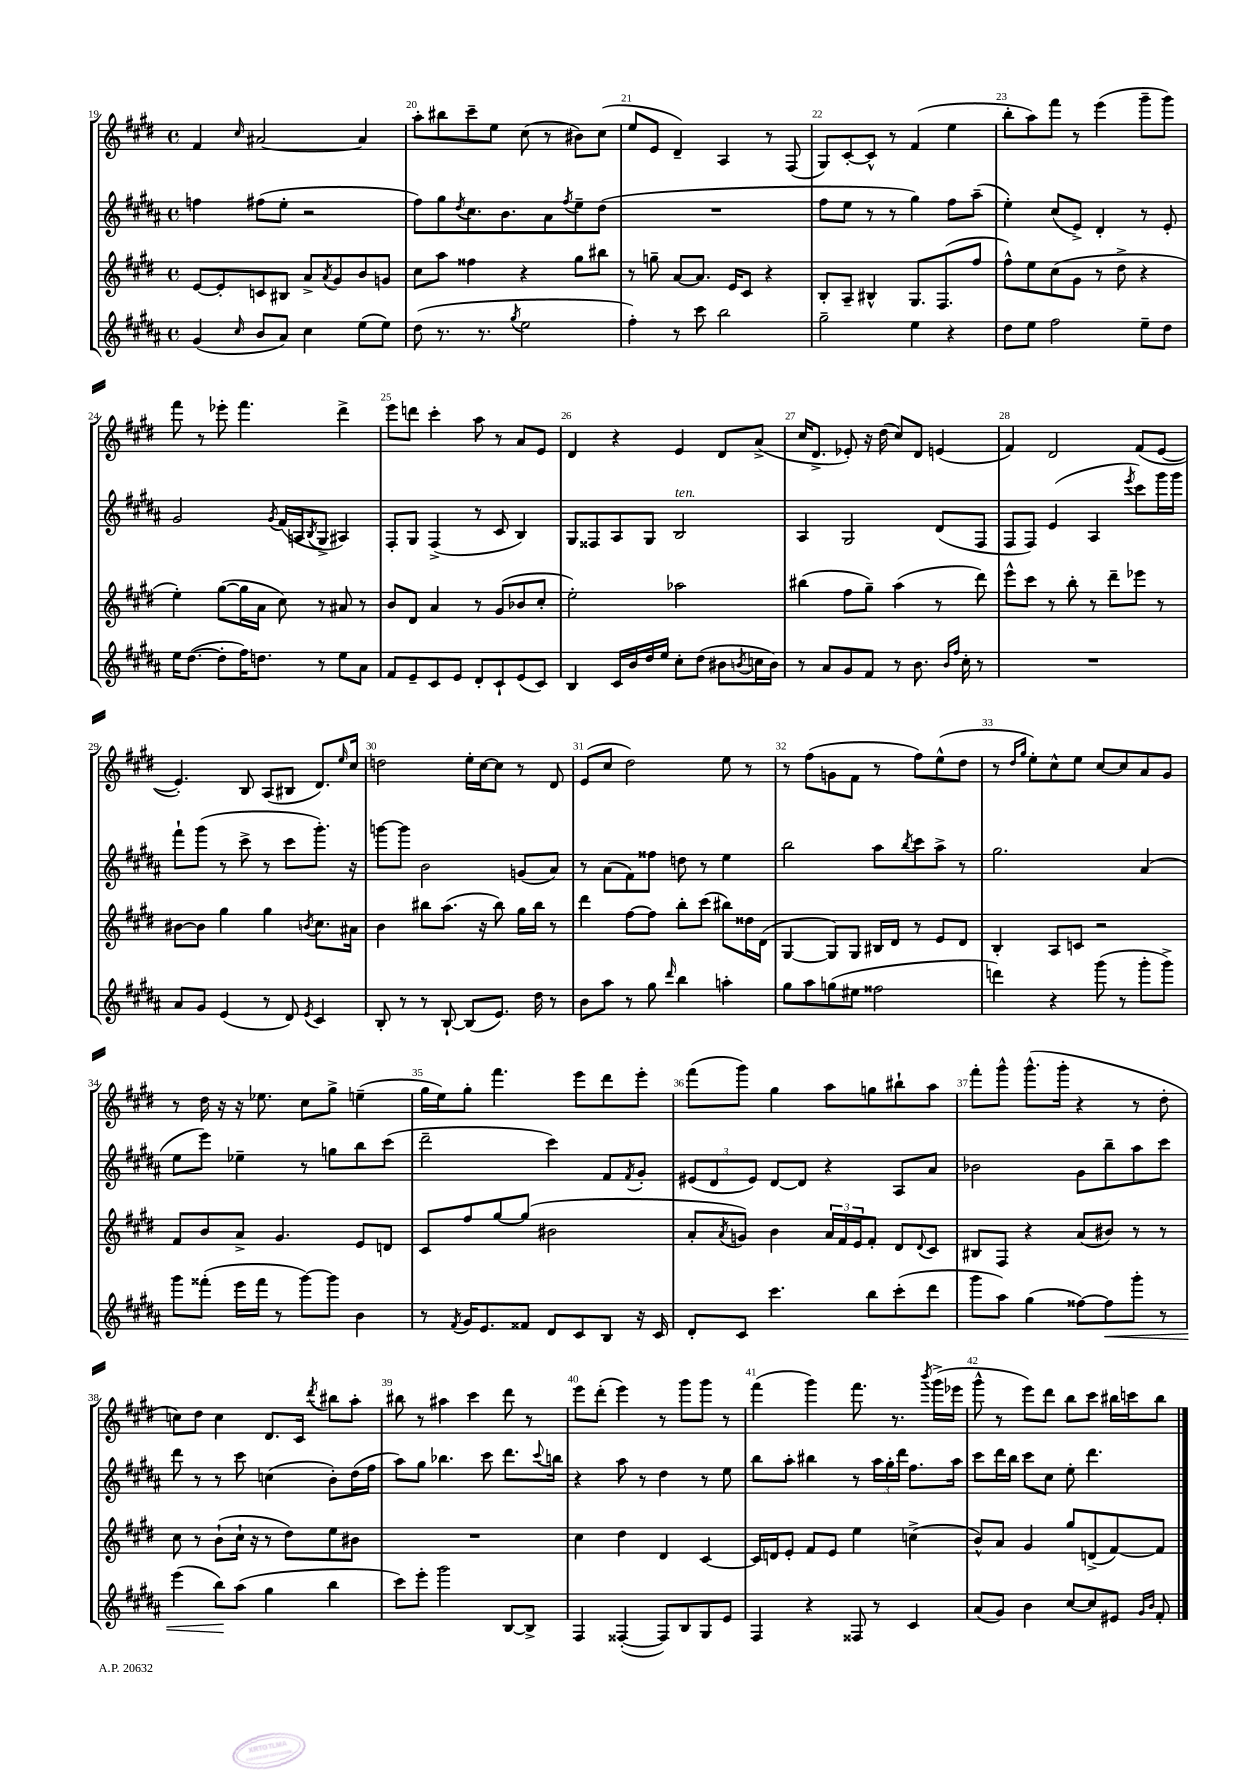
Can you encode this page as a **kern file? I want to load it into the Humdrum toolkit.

**kern	**dynam	**kern	**kern	**kern
*part4	*part4	*part3	*part2	*part1
*staff4	*staff4	*staff3	*staff2	*staff1
*clefG2	*	*clefG2	*clefG2	*clefG2
*k[f#c#g#d#a#]	*	*k[f#c#g#d#]	*k[f#c#g#d#a#]	*k[f#c#g#d#]
*M4/4	*	*M4/4	*M4/4	*M4/4
*met(c)	*	*met(c)	*met(c)	*met(c)
=19	=19	=19	=19	=19
(4g#/	.	[8e/L	4ffn\	4f#/
.	.	8e'/]	.	.
16qqcc#/	.	.	.	16qqcc#/
8b/L	.	8cn/	(8ff#X\L	[2a#X/
8a#/J)	.	8B#X/J	8ee'\J	.
4cc#\	.	8a^/L	2r	.
.	.	8qa/	.	.
.	.	8g#/	.	.
(8ee\L	.	8b/	.	4a#/]
8ee\J)	.	8gn/J	.	.
=20	=20	=20	=20	=20
(8dd#\	.	8cc#\L	8ff#\L)	8aa'\L
8.r	.	8aa\J	8gg#\	8bb#X\
.	.	.	8qdd#/	.
.	.	4ff##X\	8.cc#\	8ccc#~\
8.r	.	.	.	.
.	.	.	.	8ee\J
.	.	.	8.b\	.
8qgg#/	.	.	.	.
2ee\	.	4r	.	(8cc#\
.	.	.	8a#\	8r
.	.	.	8qff#/	.
.	.	8gg#\L	8ee~\	8b#X\L)
.	.	8bb#X\J	(8dd#\J	(8cc#\J
=21	=21	=21	=21	=21
4ff#'\)	.	8r	1r	8ee/L
.	.	8ggn~\	.	8e/J
8r	.	[8a/L	.	4d#~/)
8ccc#\	.	8.a/J]	.	.
2bb\	.	.	.	4A/
.	.	16e/KL	.	.
.	.	8c#/J	.	.
.	.	4r	.	8r
.	.	.	.	(8F#/
=22	=22	=22	=22	=22
2gg#~\	.	8B'/L	8ff#\L	8G#/L)
.	.	8A~/J	8ee\J	[8c#'/
.	.	4B#X^^/	8r	8c#^^/J]
.	.	.	8r	8r
4ee\	.	8.G#/L	4gg#\)	(4f#/
.	.	(8.F#/	.	.
4r	.	.	8ff#\L	4ee\
.	.	8ff#/J	(8aa#~\J	.
=23	=23	=23	=23	=23
8dd#\L	.	8ff#^^\L)	4ee'\)	8bb'\L
8ee\J	.	8ee\	.	8aa\)
2ff#\	.	(8cc#\	(8cc#/L	8fff#\J
.	.	8g#\J	8e^/J)	8r
.	.	8r	4d#'/	(4eee\
.	.	8dd#^\	.	.
8ee~\L	.	4r	8r	8ggg#~\L
8dd#\J	.	.	8e'/	8ggg#\J)
!!LO:LB:g=z
=24	=24	=24	=24	=24
16ee\KL	.	4ee'\)	2g#/	8fff#\
([8.dd#\J	.	.	.	.
.	.	.	.	8r
8dd#'\L]	.	([8gg#\L	.	8eee-X'\
16ff#\K)	.	16gg#\L]	.	4.fff#\
8.ddn\J	.	16a\JJ	.	.
.	.	.	8qg#/	.
.	.	8cc#\)	(16f#/LL	.
.	.	.	16An/J	.
.	.	.	8qB/	.
8r	.	8r	8G#^/J	.
8ee\L	.	8a#X/	4A#X/)	4ddd#^\
8a#\J	.	8r	.	.
=25	=25	=25	=25	=25
8f#/L	.	8b/L	8F#'/L	8eee\L
8e~/	.	8d#/J	8G#/J	8dddn\J
8c#/	.	4a/	(4F#^/	4ccc#'\
8e/J	.	.	.	.
8d#'/L	.	8r	8r	8aa\
8c#`/	.	(8g#/L	8c#/	8r
(8e/	.	8b-X/	4B/)	8a/L
8c#/J)	.	8cc#'/J	.	8e/J
=26	=26	=26	=26	=26
4B/	.	2ee'\)	8G#/L	4d#/
.	.	.	8F##X/	.
16c#/LL	.	.	8A#/	4r
16b/	.	.	.	.
16dd#/	.	.	8G#/J	.
16ee/JJ	.	.	.	.
!	!	!	!LO:TX:a:i:t=ten.	!
8cc#'\L	.	2aa-X\	2B/	4e/
(8dd#\J	.	.	.	.
8b#X\L	.	.	.	8d#/L
8qbn/	.	.	.	.
16ccn\L	.	.	.	(8a^/J
16b\JJ)	.	.	.	.
=27	=27	=27	=27	=27
8r	.	(4bb#X\	4A#/	16cc#/KL
.	.	.	.	8.d#^/J
8a#/L	.	.	.	.
8g#/	.	8ff#\L	2G#/	8e-X'/)
8f#/J	.	8gg#~\J)	.	16r
.	.	.	.	(16dd#\
8r	.	(4aa\	.	8cc#/L)
8.b\	.	.	.	8d#/J
.	.	8r	(8d#/L	(4en/
16qqb/LL	.	.	.	.
16qqff#/JJ	.	.	.	.
16cc#'\	.	.	.	.
8r	.	8ddd#\)	8F#/J	.
=28	=28	=28	=28	=28
1r	.	8eee^^\L	8F#/L	4f#/)
.	.	8ccc#\J	8F#/J)	.
.	.	8r	(4e/	2d#/
.	.	8bb'\	.	.
.	.	8r	4A#/	.
.	.	8ddd#~\L	.	.
.	.	.	8qeee/	.
.	.	8eee-X\J	8ccc#\L)	(8f#/L
.	.	8r	16ggg#\L	[8e/J
.	.	.	16ggg#\JJ	.
!!LO:LB:g=z
=29	=29	=29	=29	=29
8a#/L	.	[8b#X\L	8fff#`\L	4.e'/])
8g#/J	.	8b#\J]	(8ggg#\J	.
(4e/	.	4gg#\	8r	.
.	.	.	8ccc#^\	8B/
8r	.	4gg#\	8r	(8A/L
8d#/)	.	.	8ccc#\L	8B#X/J
8qe/	.	8qbn/	.	.
4c#/	.	8.cc#\L	8.ggg#'\J)	8.d#/L)
.	.	.	.	16qqee/
.	.	16a#X\Jk	16r	16cc#/Jk
=30	=30	=30	=30	=30
8B'/	.	4b\	[8gggn\L	2ddn\
8r	.	.	8ggg\J]	.
8r	.	8bb#X\L	2b\	.
[8B`/	.	(8.aa\J	.	.
(8B/L]	.	.	.	16ee'\LL
.	.	16r	.	[16cc#\J
8.e/J)	.	8bb#\)	.	8cc#\J]
.	.	16gg#\LL	(8gn/L	8r
16dd#\	.	16bb#\JJ	.	.
8r	.	8r	8a#/J)	8d#/
=31	=31	=31	=31	=31
8b\L	.	4ddd#\	8r	(8e/L
8aa#\J	.	.	(8a#\L	8cc#/J
8r	.	[8ff#\L	8f#\)	2dd#\)
8gg#\	.	8ff#\J]	8ff##X\J	.
16qqddd#/	.	.	.	.
4bb\	.	8bb'\L	8ddn\	.
.	.	(8ccc#\J	8r	.
4aan'\	.	8bb#X\L)	4ee\	8ee\
.	.	16dd##X\L	.	8r
.	.	(16d#\JJ	.	.
=32	=32	=32	=32	=32
8gg#\L	.	[4G#/	2bb\	8r
8aa#\	.	.	.	(8ff#\L
(8ggn\	.	8G#/L])	.	8gn\
8ee#X\J	.	8G#/J	.	8f#\J
2ff##X\	.	16B#X/LL	8aa#\L	8r
.	.	16d#/JJ	.	.
.	.	.	8qbb/	.
.	.	8r	8ccc#\	8ff#\L)
.	.	8e/L	8aa#^\J	(8ee^^\
.	.	8d#/J	8r	8dd#\J
=33	=33	=33	=33	=33
4dddn\)	.	4B'/	2.gg#\	8r
.	.	.	.	16qqdd#/LL
.	.	.	.	16qqgg#/JJ
.	.	.	.	8ee'\L)
4r	.	8A/L	.	8cc#^^\
.	.	8cn/J	.	8ee\J
(8ggg#\	.	2r	.	[8cc#/L
8r	.	.	.	8cc#/]
8ggg#'\L	.	.	(4a#/	8a/
8ggg#^\J)	.	.	.	8g#/J
!!LO:LB:g=z
=34	=34	=34	=34	=34
8ggg#\L	.	8f#/L	8ee\L	8r
(8fff##X'\J	.	8b/	8eee\J)	16dd#\
.	.	.	.	16r
16eee\LL	.	8a^/J	4ee-X~\	16r
16fff##\JJ	.	.	.	8.ee-X\
8r	.	4.g#/	.	.
[8ggg#\L)	.	.	8r	8cc#\L
8ggg#\J]	.	.	8ggn\L	8gg#^\J
4b\	.	8e/L	8bb\	(4een~\
.	.	8dn/J	(8ccc#\J	.
=35	=35	=35	=35	=35
8r	.	8c#/L	2ddd#~\	16gg#\LL
.	.	.	.	16ee\J)
8qf#/	.	.	.	.
16g#/KL	.	8ff#/	.	8gg#'\J
8.e/	.	.	.	.
.	.	[8gg#/	.	4.fff#\
8f##X/J	.	(8gg#/J]	.	.
8d#/L	.	2b#X\	4ccc#\)	.
8c#/	.	.	.	8eee\L
8B/J	.	.	8f#/L	8ddd#\
.	.	.	8qf#/	.
16r	.	.	8g#'/J	8eee'\J
16c#/	.	.	.	.
=36	=36	=36	=36	=36
8d#'/L	.	8a'/L	(12e#X/L	(8fff#\L
.	.	.	12d#/	.
.	.	8qa/	.	.
8c#/J	.	8gn/J)	.	8ggg#\J)
.	.	.	12e#/J)	.
4.ccc#\	.	4b\	[8d#/L	4gg#\
.	.	.	8d#/J]	.
.	.	24a/LL	4r	8aa\L
.	.	24f#/	.	.
.	.	24e/J	.	.
8bb\L	.	8f#'/J	.	8ggn\
(8ccc#'\	.	8d#/L	8A#/L	8bb#X`\
.	.	8qqd#/	.	.
8ddd#\J	.	8c#/J	8a#/J	8aa\J
=37	=37	=37	=37	=37
8ggg#\L	.	8B#X/L	2b-X\	8fff#'\L
8aa#\J)	.	8F#/J	.	8ggg#^^\J
(4gg#\	.	4r	.	(8.ggg#^^\L
.	.	.	.	16ggg#'\Jk
[8ff##X\L)	.	(8a/L	8g#\L	4r
!	!LO:HP:b	!	!	!
8ff##\]	<	8b#X/J)	8bb~\	.
8ggg#'\J	.	8r	8aa#\	8r
8r	.	8r	8ccc#\J	8dd#'\
!!LO:LB:g=z
=38	=38	=38	=38	=38
(4eee\	.	8cc#\	8ddd#\	8ccn\L)
.	.	8r	8r	8dd#\J
8bb\L)	.	(8b`\L	8r	4cc\
(8aa#\J	[	16cc#`\Jk	8ccc#\	.
.	.	16r	.	.
4gg#\	.	8r	(4ccn\	8.d#/L
.	.	8dd#\L)	.	.
.	.	.	.	16c#/Jk
.	.	.	.	8qddd#/
4bb\	.	8ee\	8b'\L)	8bb#X\L
.	.	8b#X\J	(16dd#\L	8aa'\J
.	.	.	16ff#\JJ	.
=39	=39	=39	=39	=39
8ccc#\L)	.	1r	8aa#\L)	8bb#X\
8eee'\J	.	.	8gg#\J	8r
2ggg#\	.	.	4.bb-X\	4aa#X\
.	.	.	.	4ccc#\
.	.	.	8ccc#\	.
[8B/L	.	.	8.ddd#\L	8ddd#\
8B^/J]	.	.	.	8r
.	.	.	8qqccc#/	.
.	.	.	16bbn\Jk	.
=40	=40	=40	=40	=40
4F#/	.	4cc#\	4r	8eee\L
.	.	.	.	(8ddd#'\J
([4F##X'/	.	4dd#\	8aa#\	4eee\)
.	.	.	8r	.
8F##/L])	.	4d#/	4dd#\	8r
8B/	.	.	.	8ggg#\L
8G#/	.	[4c#/	8r	8ggg#\J
8e/J	.	.	8ee\	8r
=41	=41	=41	=41	=41
4F#/	.	16c#/LL]	8bb\L	(4fff#\
.	.	16dn/J	.	.
.	.	8e'/J	8aa#'\J	.
4r	.	8f#/L	4bb#X\	4ggg#\)
.	.	8e/J	.	.
8F##X/	.	4ee\	8r	8.fff#\
8r	.	.	24aa#\LL	.
.	.	.	24gg#'\	.
.	.	.	.	8.r
.	.	.	24ddd#\JJ	.
4c#/	.	(4ccn^\	8.ff#\L	.
.	.	.	.	8qbbb/
.	.	.	.	(16ggg#^\LL
.	.	.	16aa#\Jk	16eee-X\JJ
=42	=42	=42	=42	=42
(8a#/L	.	8b^^/L)	8ccc#\L	8ggg#^^\
8g#/J)	.	8a/J	16ddd#\L	8r
.	.	.	16bb\JJ	.
4b\	.	4g#/	8ccc#\L	8eee\L)
.	.	.	8cc#\J	8ddd#\J
[8cc#/L	.	8gg#/L	8ee'\	8bb\L
8cc#/]	.	(8dn^/	4.ddd#\	8ccc#\J
8e#X/J	.	[8f#/)	.	16bb#X\LL
.	.	.	.	16cccn\J
16qqg#/LL	.	.	.	.
16qqb/JJ	.	.	.	.
8f#'/	.	8f#/J]	.	8bb#\J
==	==	==	==	==
*-	*-	*-	*-	*-
